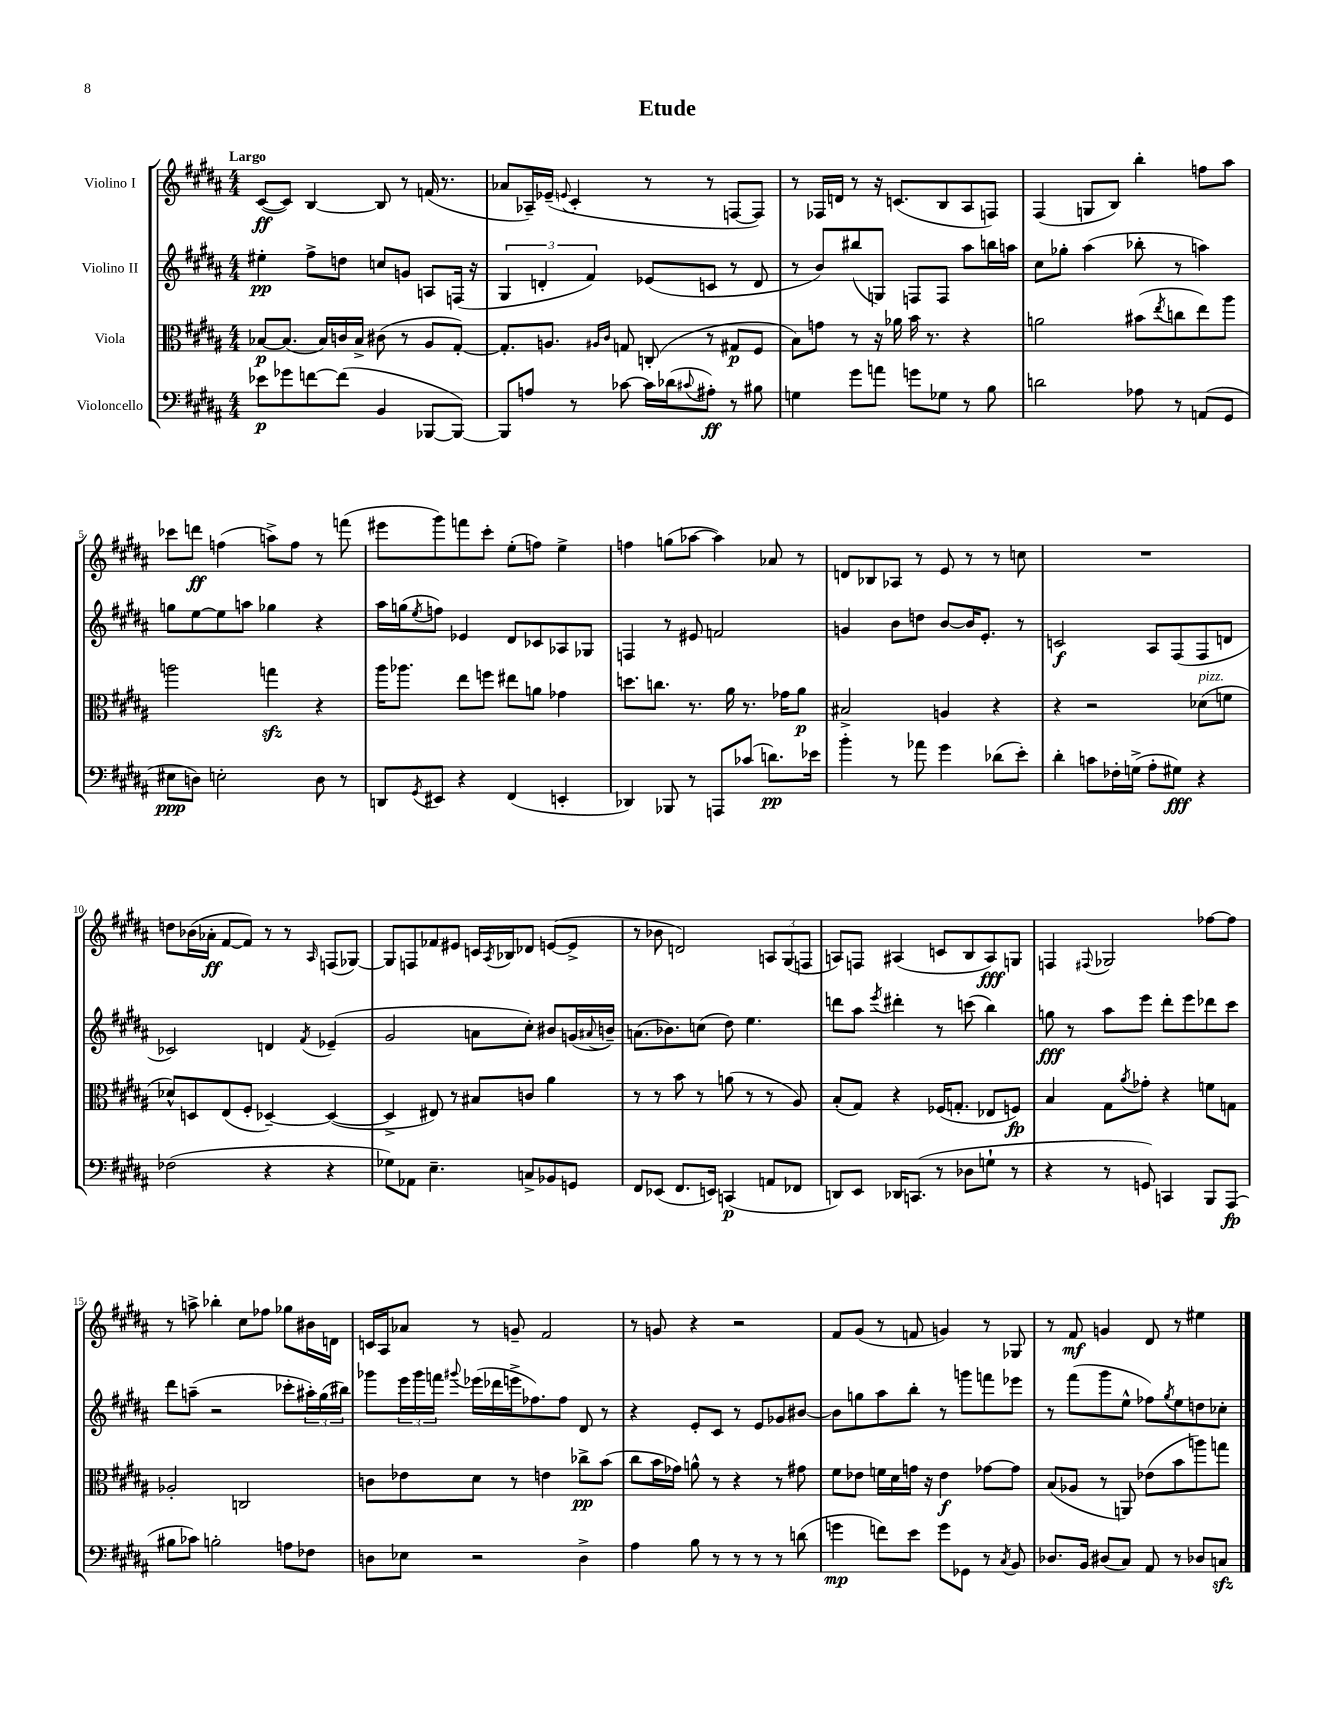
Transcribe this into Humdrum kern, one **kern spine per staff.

**kern	**dynam	**kern	**dynam	**kern	**dynam	**kern	**dynam
*part4	*part4	*part3	*part3	*part2	*part2	*part1	*part1
*staff4	*staff4	*staff3	*staff3	*staff2	*staff2	*staff1	*staff1
*I"Violoncello	*	*I"Viola	*	*I"Violino II	*	*I"Violino I	*
*clefF4	*	*clefC3	*	*clefG2	*	*clefG2	*
*k[f#c#g#d#a#]	*	*k[f#c#g#d#a#]	*	*k[f#c#g#d#a#]	*	*k[f#c#g#d#a#]	*
*M4/4	*	*M4/4	*	*M4/4	*	*M4/4	*
=1	=1	=1	=1	=1	=1	=1	=1
!	!	!	!	!	!	!LO:TX:a:B:t=Largo	!
8e-X\L	p	[8B-X/L	p	4ee#X'\	pp	([8c#/L	ff
8g-X\	.	(8.B-/J]	.	.	.	8c#/J])	.
[8fn\	.	.	.	8ff#^\L	.	[4B/	.
.	.	16B-/LL)	.	.	.	.	.
(8f\J]	.	16cn/	.	8ddn\J	.	.	.
.	.	16B-^/JJ	.	.	.	.	.
4BB/	.	(8c#X\	.	8ccn/L	.	8B/]	.
.	.	8r	.	8gn/J	.	8r	.
[8BBB-X/L	.	8A#/L	.	8An/L	.	(16fn/	.
.	.	.	.	.	.	8.r	.
8BBB-/J_)	.	[8G#'/J)	.	(16Fn/Jk	.	.	.
.	.	.	.	16r	.	.	.
=2	=2	=2	=2	=2	=2	=2	=2
8BBB-/L]	.	8.G#'/L]	.	6G#/	.	8a-X/L	.
8An/J	.	.	.	.	.	16A-X~/L)	.
.	.	.	.	6dn'/	.	.	.
.	.	8.An/J	.	.	.	(16e-X~/JJ	.
.	.	.	.	.	.	8qqen/	.
8r	.	.	.	.	.	4c#'/	.
.	.	.	.	6f#/)	.	.	.
.	.	16qqA#X/LL	.	.	.	.	.
.	.	16qqc#/JJ	.	.	.	.	.
[8c-X\	.	8Gn/	.	.	.	.	.
16c-\LL]	.	(8Cn'/	.	(8e-X/L	.	8r	.
(16d-X\J	.	.	.	.	.	.	.
8qqc#X/	.	.	.	.	.	.	.
8A#X'\J)	ff	8r	.	8cn/J	.	8r	.
8r	.	8G#X/L	p	8r	.	[8Fn/L	.
8B#X\	.	8F#/J	.	8d/	.	8F/J])	.
=3	=3	=3	=3	=3	=3	=3	=3
4Gn\	.	8B\L)	.	8r	.	8r	.
.	.	8gn\J	.	8b/L)	.	16F-X/LL	.
.	.	.	.	.	.	16dn/JJ	.
8g#\L	.	8r	.	(8bb#X/	.	8r	.
8an\J	.	16r	.	8Gn/J)	.	16r	.
.	.	16a-X\	.	.	.	(8.cn/L	.
8gn\L	.	16b\	.	8Fn/L	.	.	.
.	.	8.r	.	.	.	.	.
8G-X\J	.	.	.	8F/J	.	8B/	.
8r	.	4r	.	8aa#\L	.	8A#/	.
8B\	.	.	.	16bbn\L	.	8Fn/J)	.
.	.	.	.	16aan\JJ	.	.	.
=4	=4	=4	=4	=4	=4	=4	=4
2dn\	.	2an\	.	8cc#\L	.	(4F#/	.
.	.	.	.	8gg-X'\J	.	.	.
.	.	.	.	(4aa#\	.	8Gn/L	.
.	.	.	.	.	.	8B/J)	.
8A-X\	.	(8b#X\L	.	8bb-X'\	.	4bb'\	.
.	.	8qee/	.	.	.	.	.
8r	.	8ccn\	.	8r	.	.	.
(8AAn/L	.	8ee\)	.	4aan\)	.	8ffn\L	.
8GG#/J	.	8aa#\J	.	.	.	8aa#\J	.
!!LO:LB:g=z
=5	=5	=5	=5	=5	=5	=5	=5
8E#X\L	ppp	2aan\	.	8ggn\L	.	8ccc-X\L	.
8Dn\J)	.	.	.	[8ee\	.	8dddn\J	ff
2En'\	.	.	.	8ee\]	.	(4ffn\	.
.	.	.	.	8aan\J	.	.	.
.	.	4ggnzz\	.	4gg-X\	.	8aan^\L)	.
.	.	.	.	.	.	8ff\J	.
8D\	.	4r	.	4r	.	8r	.
8r	.	.	.	.	.	(8fffn\	.
=6	=6	=6	=6	=6	=6	=6	=6
8DDn/L	.	16aa#\KL	.	16aa#\LL	.	8eee#X\L	.
.	.	8.aa-X\J	.	(16ggn\J	.	.	.
8qGG#/	.	.	.	8qee/	.	.	.
8EE#X/J	.	.	.	8ffn\J)	.	8ggg#\)	.
4r	.	8ee\L	.	4e-X/	.	8fffn\	.
.	.	8ffn\J	.	.	.	8ccc#'\J	.
(4FF#/	.	8ee#X\L	.	8d#/L	.	(8ee'\L	.
.	.	8an\J	.	8c-X/	.	8ffn\J)	.
4EEn'/	.	4g-X\	.	8A-X/	.	4ee^\	.
.	.	.	.	8G-X/J	.	.	.
=7	=7	=7	=7	=7	=7	=7	=7
4DD-X/)	.	8.ddn\L	.	4Fn/	.	4ffn\	.
.	.	8.ccn\J	.	.	.	.	.
8BBB-X/	.	.	.	8r	.	(8ggn\L	.
8r	.	8.r	.	8e#X/	.	[8aa-X\J	.
8AAAn/L	.	.	.	2fn/	.	4aa-\])	.
.	.	16a#\	.	.	.	.	.
(8c-X/J	.	8.r	.	.	.	.	.
8.dn\L)	pp	.	.	.	.	8a-X/	.
.	.	16g-X\KL	.	.	.	.	.
.	.	8a#\J	p	.	.	8r	.
16e-X\Jk	.	.	.	.	.	.	.
=8	=8	=8	=8	=8	=8	=8	=8
4b'\	.	2B#X^/	.	4gn/	.	8dn/L	.
.	.	.	.	.	.	8B-X/	.
8r	.	.	.	8b\L	.	8A-X/J	.
8a-X\	.	.	.	8ddn\J	.	8r	.
4g#\	.	4An/	.	[8b/L	.	8e/	.
.	.	.	.	16b/K]	.	8r	.
.	.	.	.	8.e'/J	.	.	.
(8d-X\L	.	4r	.	.	.	8r	.
8e'\J)	.	.	.	8r	.	8ccn\	.
=9	=9	=9	=9	=9	=9	=9	=9
4d#'\	.	4r	.	2cn/	f	1r	.
8cn\L	.	2r	.	.	.	.	.
16F-X'\L	.	.	.	.	.	.	.
(16Gn^\JJ	.	.	.	.	.	.	.
8A#'\L	.	.	.	8A#/L	.	.	.
8G#X\J)	fff	.	.	(8F#/	.	.	.
!	!	!LO:TX:a:i:t=pizz.	!	!	!	!	!
4r	.	(8d-X\L	.	8F#/	.	.	.
.	.	8fn\J	.	8dn/J	.	.	.
!!LO:LB:g=z
=10	=10	=10	=10	=10	=10	=10	=10
(2F-X\	.	8d-X^^/L)	.	2c-X/)	.	8ddn\L	.
.	.	8Dn/	.	.	.	(16b-X\L	.
.	.	.	.	.	.	16a-X'\JJ	ff
.	.	(8E/	.	.	.	[8f#/L	.
.	.	8F#'/J	.	.	.	8f#/J])	.
4r	.	[4D-X~/)	.	4dn/	.	8r	.
.	.	.	.	.	.	8r	.
.	.	.	.	8qf#/	.	16qqA#/	.
4r	.	(4D-/_	.	(4e-X~/	.	(8Fn/L	.
.	.	.	.	.	.	[8G-X/J)	.
=11	=11	=11	=11	=11	=11	=11	=11
8G-X\L)	.	4D-^/]	.	2g#/	.	8G-/L]	.
8AA-X\J	.	.	.	.	.	8Fn/	.
4.E~\	.	8E#X/)	.	.	.	8f-X/	.
.	.	8r	.	.	.	8e#X/J	.
.	.	8B#X/L	.	8an\L	.	16cn/LL	.
.	.	.	.	.	.	8qA#/	.
.	.	.	.	.	.	16B-X/J	.
8Cn^/L	.	8cn/J	.	8cc#'\J)	.	8d-X/J	.
8BB-X/	.	4a#\	.	8b#X/L	.	([8en/L	.
8GGn/J	.	.	.	(16gn/L	.	8e^/J]	.
.	.	.	.	8qqa#X/	.	.	.
.	.	.	.	16bn~/JJ)	.	.	.
=12	=12	=12	=12	=12	=12	=12	=12
8FF#/L	.	8r	.	(8.an\L	.	8r	.
(8EE-X/J	.	8r	.	.	.	8b-X\	.
.	.	.	.	8.b-X\)	.	.	.
8.FF#/L	.	8b\	.	.	.	2dn/)	.
.	.	8r	.	(8ccn\J	.	.	.
16EEn/Jk)	.	.	.	.	.	.	.
(4CCn/	p	(8an\	.	8dd#\)	.	.	.
.	.	8r	.	4.ee\	.	.	.
8AAn/L	.	8r	.	.	.	12An/L	.
.	.	.	.	.	.	(12G#/	.
8FF-X/J	.	8A#/)	.	.	.	.	.
.	.	.	.	.	.	12Fn/J	.
=13	=13	=13	=13	=13	=13	=13	=13
8DDn/L)	.	(8B'/L	.	8dddn\L	.	8An/L)	.
8EE/J	.	8G#/J)	.	8aa#\J	.	8Fn/J	.
.	.	.	.	8qeee/	.	.	.
16DD-X/KL	.	4r	.	4ddd#X'\	.	(4A#X/	.
(8.CCn/J	.	.	.	.	.	.	.
8r	.	(16F-X/KL	.	8r	.	8cn/L	.
.	.	8.Gn'/J	.	.	.	.	.
8D-X\L	.	.	.	(8cccn\	.	8B/	.
8Gn`\J	.	8E-X/L	.	4bb\)	.	8A#/)	fff
8r	.	8Fn/J)	fp	.	.	8Gn/J	.
=14	=14	=14	=14	=14	=14	=14	=14
4r	.	4B/	.	8ggn\	fff	4Fn/	.
.	.	.	.	8r	.	.	.
.	.	.	.	.	.	8qqF#X/	.
8r	.	8G#\L	.	8aa#\L	.	2G-X/	.
.	.	8qa#/	.	.	.	.	.
8GGn/)	.	8g-X'\J	.	8eee\J	.	.	.
4CCn/	.	4r	.	8ddd#'\L	.	.	.
.	.	.	.	8eee\	.	.	.
8BBB/L	.	8fn\L	.	8ddd-X\	.	[8ff-X\L	.
(8AAA#/J	fp	8Gn\J	.	8ccc#\J	.	8ff-\J]	.
!!LO:LB:g=z
=15	=15	=15	=15	=15	=15	=15	=15
8B#X\L	.	2A-X'/	.	8ddd#\L	.	8r	.
8c-X\J)	.	.	.	(8aan~\J	.	8aan^\	.
2Bn'\	.	.	.	2r	.	4bb-X'\	.
.	.	2Cn/	.	.	.	8cc#\L	.
.	.	.	.	.	.	8ff-X\J	.
8An\L	.	.	.	8ccc-X'\L	.	8gg-X\L	.
8F-X\J	.	.	.	24aa#X'\L)	.	16b#X\L	.
.	.	.	.	(24gg#\	.	.	.
.	.	.	.	.	.	16dn\JJ	.
.	.	.	.	24bb#X\JJ)	.	.	.
=16	=16	=16	=16	=16	=16	=16	=16
8Dn\L	.	8cn\L	.	8ggg-X\L	.	16cn/LL	.
.	.	.	.	.	.	16A#/J	.
8E-X\J	.	8e-X\	.	24eee\L	.	8a-X/J	.
.	.	.	.	24ggg-\	.	.	.
.	.	.	.	24fffn\JJ	.	.	.
.	.	.	.	8qqggg#X/	.	.	.
2r	.	8d#\J	.	(16eee-X\LL	.	8r	.
.	.	.	.	16ddd-X\	.	.	.
.	.	8r	.	16eeen^\J	.	8gn~/	.
.	.	.	.	8.ff-X\)	.	.	.
.	.	4en\	.	.	.	2f#/	.
.	.	.	.	8ff-\J	.	.	.
4D^\	.	8cc-X^\L	pp	8d#/	.	.	.
.	.	(8b\J	.	8r	.	.	.
=17	=17	=17	=17	=17	=17	=17	=17
4A#\	.	8cc#\L	.	4r	.	8r	.
.	.	16b\L	.	.	.	8gn/	.
.	.	16g-X\JJ)	.	.	.	.	.
8B\	.	8an^^\	.	8e'/L	.	4r	.
8r	.	8r	.	8c#/J	.	.	.
8r	.	4r	.	8r	.	2r	.
8r	.	.	.	8e/L	.	.	.
8r	.	8r	.	8g-X/	.	.	.
(8dn\	.	8g#X\	.	[8b#X/J	.	.	.
=18	=18	=18	=18	=18	=18	=18	=18
4gn\	mp	8f#\L	.	8b#\L]	.	8f#/L	.
.	.	8e-X\J	.	8ggn\	.	(8g#/J	.
8fn\L)	.	16fn\LL	.	8aa#\	.	8r	.
.	.	16d#\	.	.	.	.	.
8e\J	.	16gn\JJ	.	8bb'\J	.	8fn/	.
.	.	16r	.	.	.	.	.
8g\L	.	4e-\	f	8r	.	4gn/)	.
8GG-X\J	.	.	.	8gggn\L	.	.	.
8r	.	[8g-X\L	.	8fffn\	.	8r	.
8qC#/	.	.	.	.	.	.	.
8BB/	.	8g-\J]	.	8eee-X\J	.	8G-X/	.
=19	=19	=19	=19	=19	=19	=19	=19
8.D-X/L	.	(8B/L	.	8r	.	8r	.
.	.	8A-X/J	.	(8fff#\L	.	8f#/	mf
16BB/Jk	.	.	.	.	.	.	.
(8D#X/L	.	8r	.	8ggg#\	.	4gn/	.
8C#/J)	.	8AAn/)	.	8ee^^\J	.	.	.
8AA#/	.	(8e-X\L	.	8ff-X\L)	.	8d#/	.
.	.	.	.	8qgg#/	.	.	.
8r	.	8b\	.	8ee\	.	8r	.
8D-X/L	.	8aan\)	.	8ddn\	.	4ee#X\	.
8Cnzz/J	.	8ggn\J	.	8cc-X'\J	.	.	.
==	==	==	==	==	==	==	==
*-	*-	*-	*-	*-	*-	*-	*-
